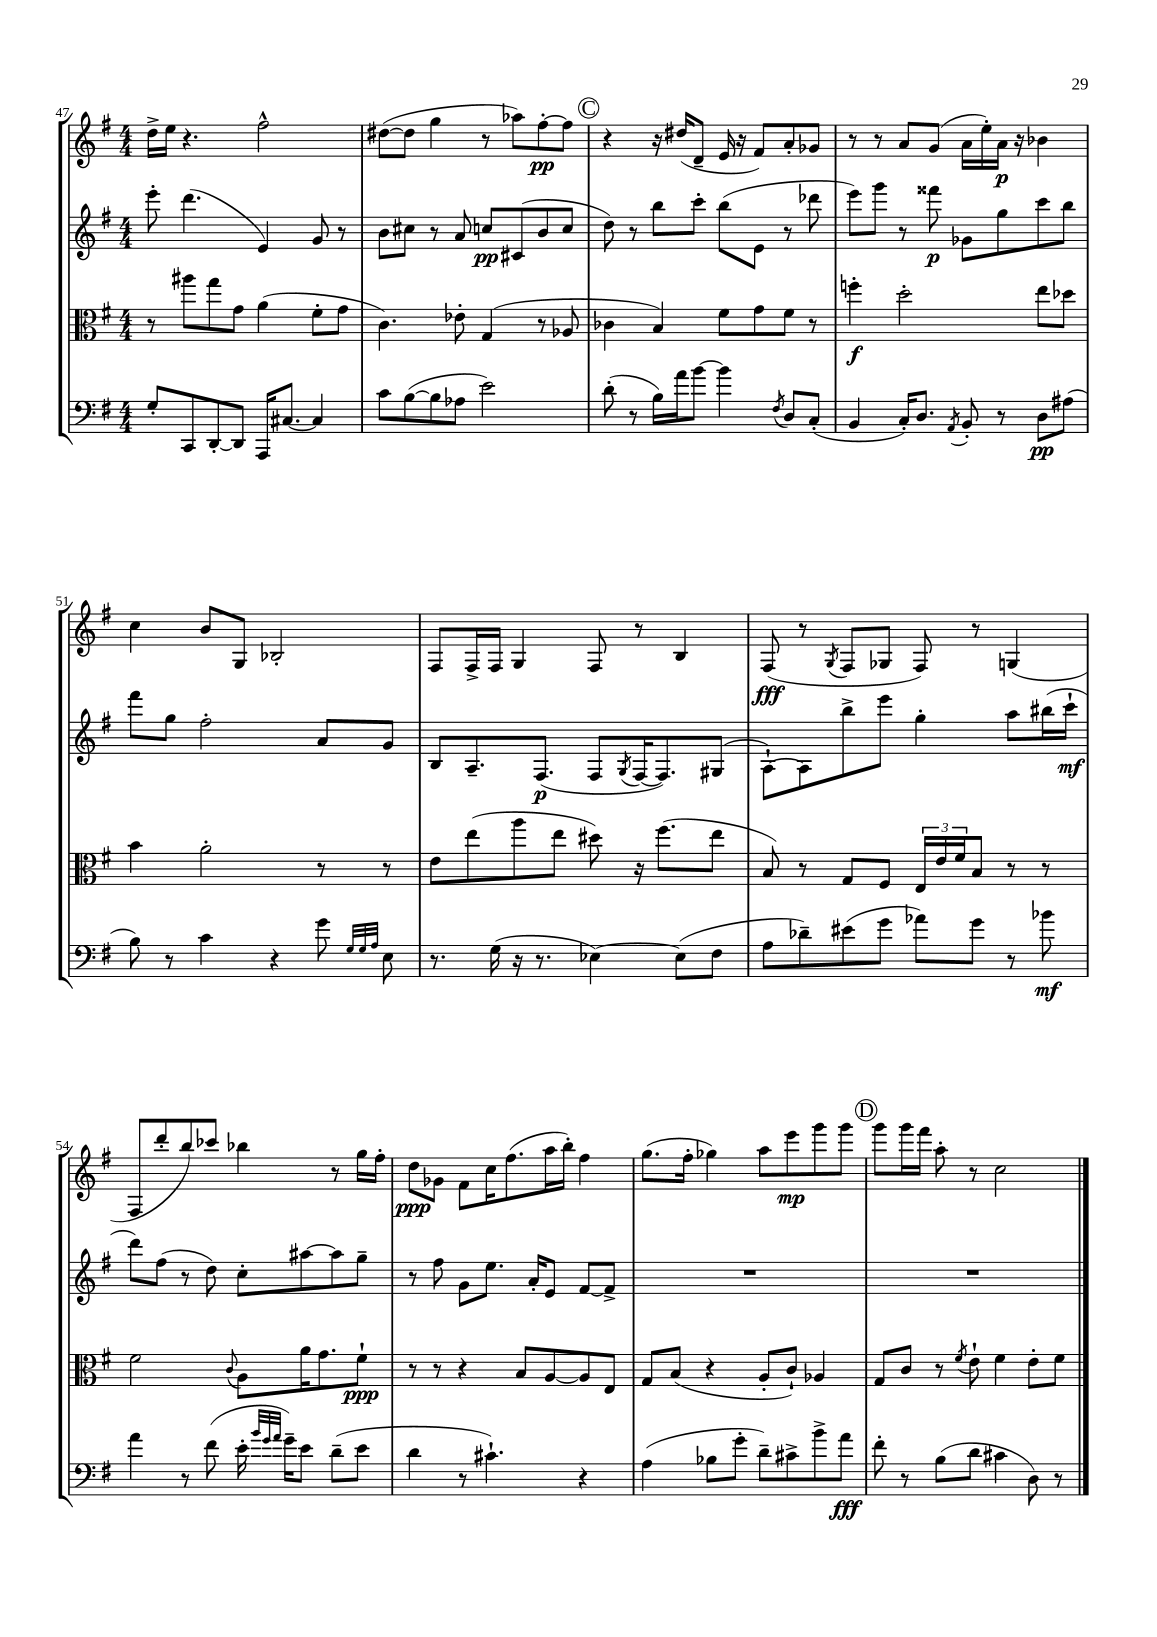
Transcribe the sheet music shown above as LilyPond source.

<<
\new StaffGroup <<
\new Staff = "s0" {
    \clef treble \key g \major \numericTimeSignature \time 4/4
    d''16-> e''16 r4. fis''2-^ |
    dis''8~( dis''8 g''4 r8 aes''8) fis''8~-.\pp fis''8 |
    \mark \markup { \circle "C" } r4 r16 dis''16( d'8-- e'16 r16 fis'8) a'8-. ges'8 |
    r8 r8 a'8 g'8( a'16 e''16-.) a'16\p r16 bes'4 |
    c''4 b'8 g8 bes2-. |
    fis8 fis16-> fis16 g4 fis8 r8 b4 |
    fis8\fff( r8 \acciaccatura { g8 } fis8 ges8 fis8) r8 g4( |
    fis8 d'''8-. b''8) ces'''8 bes''4 r8 g''16 fis''16-. |
    d''8\ppp ges'8 fis'8 c''16 fis''8.( a''16 b''16-.) fis''4 |
    g''8.( fis''16-. ges''4) a''8 e'''8\mp g'''8 g'''8 |
    \mark \markup { \circle "D" } g'''8 g'''16 fis'''16 a''8-. r8 c''2 \bar "|." |
}
\new Staff = "s1" {
    \clef treble \key g \major \numericTimeSignature \time 4/4
    e'''8-. d'''4.( e'4) g'8 r8 |
    b'8 cis''8 r8 a'8 c''8\pp cis'8( b'8 c''8 |
    \mark \markup { \circle "C" } d''8) r8 b''8 c'''8-. b''8( e'8 r8 des'''8 |
    e'''8) g'''8 r8 fisis'''8\p ges'8 g''8 c'''8 b''8 |
    fis'''8 g''8 fis''2-. a'8 g'8 |
    b8 a8.-- fis8.\p( fis8 \acciaccatura { g8 } fis16~ fis8.) gis8( |
    a8~-!) a8 b''8-> e'''8 g''4-. a''8 bis''16( c'''16-!\mf |
    d'''8) fis''8( r8 d''8) c''8-. ais''8~ ais''8 g''8-- |
    r8 fis''8 g'8 e''8. a'16-. e'8 fis'8~ fis'8-> |
    R1 |
    \mark \markup { \circle "D" } R1 \bar "|." |
}
\new Staff = "s2" {
    \clef alto \key g \major \numericTimeSignature \time 4/4
    r8 ais''8 g''8 g'8 a'4( fis'8-. g'8 |
    c'4.) ees'8-. g4( r8 aes8 |
    \mark \markup { \circle "C" } ces'4 b4) fis'8 g'8 fis'8 r8 |
    f''4-.\f d''2-. e''8 des''8 |
    b'4 a'2-. r8 r8 |
    e'8 e''8( a''8 e''8 dis''8) r16 fis''8.( e''8 |
    b8) r8 g8 fis8 \tuplet 3/2 { e16 e'16 fis'16 } b8 r8 r8 |
    fis'2 \appoggiatura { c'8 } a8 a'16 g'8. fis'8-!\ppp |
    r8 r8 r4 b8 a8~ a8 e8 |
    g8 b8( r4 a8-. c'8-!) aes4 |
    \mark \markup { \circle "D" } g8 c'8 r8 \acciaccatura { fis'8 } e'8-! fis'4 e'8-. fis'8 \bar "|." |
}
\new Staff = "s3" {
    \clef bass \key g \major \numericTimeSignature \time 4/4
    g8-. c,8 d,8~-. d,8 a,,16 cis8.~ cis4 |
    c'8 b8~( b8 aes8 e'2) |
    \mark \markup { \circle "C" } d'8-.( r8 b16) a'16 b'8~ b'4 \acciaccatura { fis8 } d8 c8-.( |
    b,4 c16-.) d8. \acciaccatura { a,8 } b,8-. r8 d8\pp ais8( |
    b8) r8 c'4 r4 g'8 \grace { g32 g32 a32 } e8 |
    r8. g16( r16 r8. ees4~) ees8( fis8 |
    a8 des'8--) eis'8( g'8 aes'8) g'8 r8 bes'8\mf |
    a'4 r8 fis'8( e'16-. \grace { b'32 g'32 a'32 } g'16--) e'8 d'8--( e'8 |
    d'4 r8 cis'4.-!) r4 |
    a4( bes8 g'8-. d'8--) cis'8-> b'8-> a'8\fff |
    \mark \markup { \circle "D" } fis'8-. r8 b8( d'8 cis'4 d8) r8 \bar "|." |
}
>>
>>
\layout { \context { \Score currentBarNumber = #47 } }
